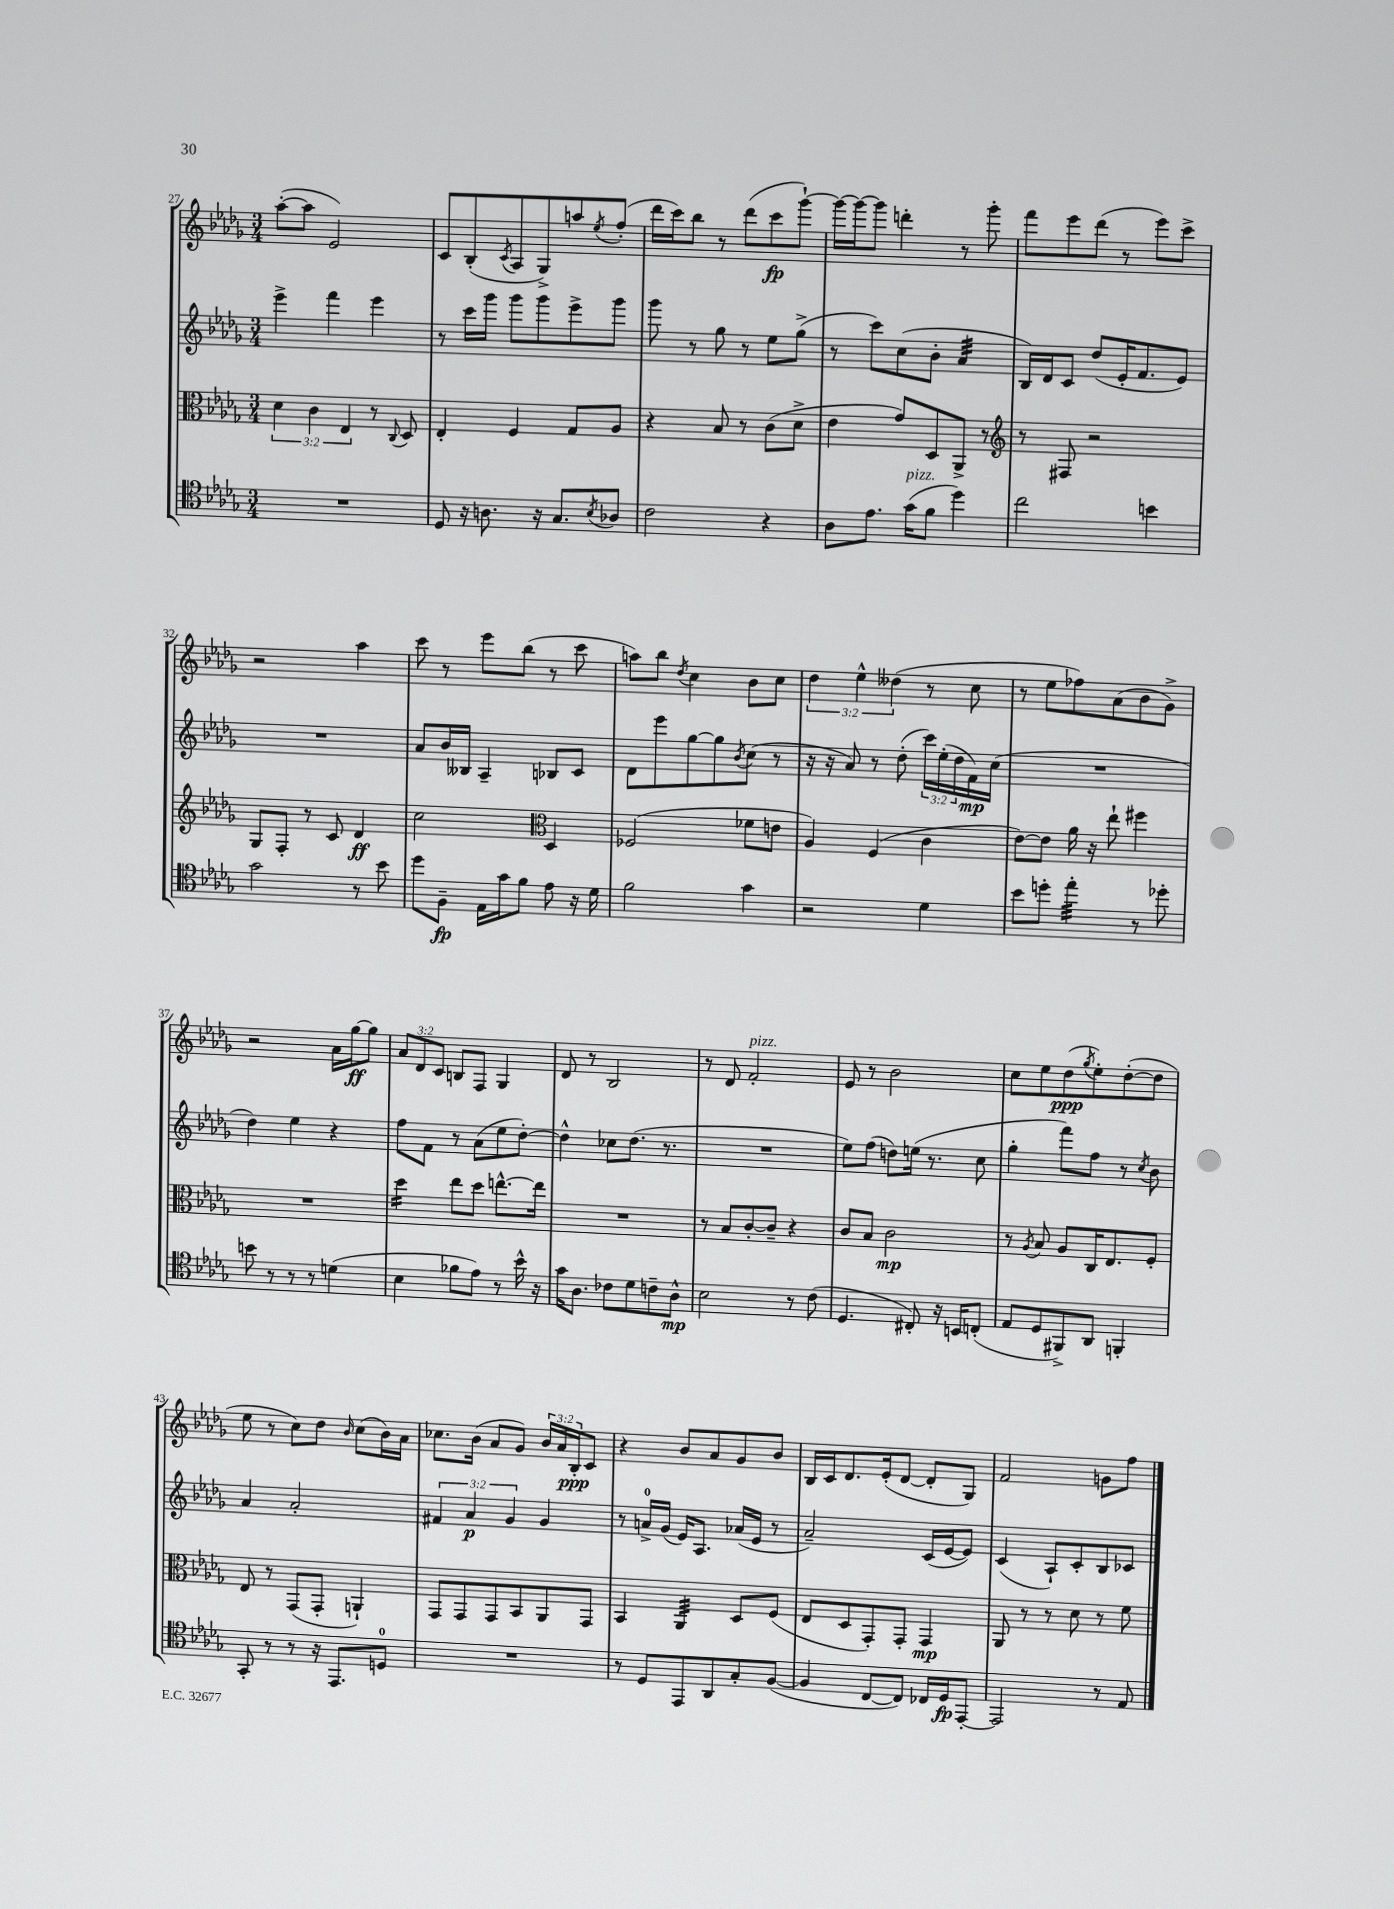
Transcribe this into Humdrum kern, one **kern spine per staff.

**kern	**kern	**kern	**kern
*staff4	*staff3	*staff2	*staff1
*clefC4	*clefC3	*clefG2	*clefG2
*k[b-e-a-d-g-]	*k[b-e-a-d-g-]	*k[b-e-a-d-g-]	*k[b-e-a-d-g-]
*M3/4	*M3/4	*M3/4	*M3/4
2.r	6d-	4eee-^	([8aa-'
.	.	.	8aa-]
.	6c	.	.
.	.	4fff	2e-)
.	6E-	.	.
.	8r	4eee-	.
.	8qqC	.	.
.	8D-	.	.
=	=	=	=
8D-	4E-'	8r	8c
16r	.	16ccc	(8B-'
8.A	.	16ggg-	.
.	.	.	8qc
.	4F	8ggg-	8A-
16r	.	8ggg-	8G-^)
8.G-	.	.	.
.	8G-	8eee-^	8aa
8qB-	.	.	8qee-
8A-	8A-	8ggg-	(8ff'
=	=	=	=
2c	4r	8ggg-	16ddd-
.	.	.	16ccc)
.	.	8r	8bb-
.	8B-	8gg-	8r
.	8r	8r	(8ddd-
4r	(8c	8ee-	8ccc
.	8d-^	(8gg-^	[8ggg-`)
=	=	=	=
8A-	4e-	8r	16ggg-_
.	.	.	16ggg-_
8.e-	.	8ccc)	8ggg-]
.	8g-)	(8cc	4ddd'
(16g-	.	.	.
8f	8D-	8b-'	.
4dd-)	8AA-^	4a-	8r
.	8r	.	8ggg-'
=	=	=	=
*	*clefG2	*	*
2cc	8r	16B-)	8fff
.	.	16d-	.
.	8F#	8c	8eee-
.	2r	(8dd-	(8ddd-
.	.	16e-'	8r
.	.	8.f	.
4b	.	.	8eee-)
.	.	8e-)	8ccc^
=	=	=	=
2g-	8G-	2.r	2r
.	8F'	.	.
.	8r	.	.
.	8c	.	.
8r	4d-	.	4aa-
8b-	.	.	.
=	=	=	=
8dd-	2cc	8a-	8ccc
8F~	.	16b-	8r
.	.	16B--	.
16E-	.	4A-~	8eee-
16g-	.	.	.
8f	.	.	(8bb-
*	*clefC3	*	*
8e-	4D-	8B-	8r
16r	.	8c	8ccc
16d-	.	.	.
=	=	=	=
2f	(2F-	8d-	8aa)
.	.	8eee-	8bb-
.	.	.	8qdd-
.	.	[8gg-	4cc
.	.	8gg-]	.
.	.	8qb-	.
4g-	8f-	(8cc	8b-
.	8e	8r	8cc
=	=	=	=
2r	4A-)	16r	6dd-
.	.	16r	.
.	.	8a-)	.
.	.	.	6ee-^^
.	(4F	8r	.
.	.	.	(6dd--
.	.	(8dd-'	.
4d-	4c	24ccc)	8r
.	.	(24ee-'	.
.	.	24dd-	.
.	.	16f)	8cc
.	.	(16cc	.
=	=	=	=
8b-	[8e-)	2.r	8r
8dd'	8e-]	.	8ee-
4ee-'	16a-	.	8ff-)
.	16r	.	.
.	8ee-`	.	(8a-
8r	4ff#	.	8b-
8dd-'	.	.	8g-^)
=	=	=	=
8b	2.r	4dd-)	2r
8r	.	.	.
8r	.	4ee-	.
8r	.	.	.
(4d	.	4r	16a-
.	.	.	[16gg-
.	.	.	8gg-]
=	=	=	=
4B-	4dd-	8ff	12a-
.	.	.	12d-
.	.	8f	.
.	.	.	12c
8f-	8ee-	8r	8B
8e-)	8dd-	(8a-	8F
8r	[8.ee^^	8ee-	4G-
16b-^^	.	[8dd-')	.
16r	16ee]	.	.
=	=	=	=
16g-	2.r	4dd-^^]	8d-
8.A-	.	.	.
.	.	.	8r
8c-	.	8cc-	2B-
8d-	.	(8.dd-	.
8c~	.	.	.
.	.	8.r	.
8A-^^	.	.	.
=	=	=	=
2B-	8r	2.r	8r
.	8B-	.	8d-
.	[8c'	.	2f'
.	8c~]	.	.
8r	4r	.	.
(8c	.	.	.
=	=	=	=
4.D-	8c	8ee-)	8e-
.	8B-	(8ff	8r
.	2c	8dd)	2b-
8C#')	.	(16ee	.
.	.	8.r	.
16r	.	.	.
16BB	.	.	.
(8C'	.	8cc	.
=	=	=	=
8E-	8r	4gg-'	8cc
.	8qA-	.	.
8D-	8B-	.	8ee-
8FF#^)	8A-	8fff)	(8dd-
.	.	.	8qgg-
8AA-	16C	8ff	8ee-')
.	8.E-	.	.
4FF'	.	8r	([8dd-'
.	.	8qcc	.
.	8F'	8b-	8dd-]
=	=	=	=
8GG-'	8E-	4a-	8ee-
8r	8r	.	8r
8r	(8GG-	2a-'	8cc)
16r	8GG-'	.	8dd-
8.EE-	.	.	.
.	.	.	16qqb-
.	4AA`)	.	(8cc
8D	.	.	16b-)
.	.	.	16a-
=	=	=	=
2.r	8GG-	6f#	8.cc-
.	8GG-	.	.
.	.	6a-	.
.	.	.	(16b-
.	8GG-	.	8a-
.	.	6g-	.
.	8BB-	.	8g-)
.	8AA-	4g-	24b-
.	.	.	24a-
.	.	.	24B-'
.	8GG-	.	8c
=	=	=	=
8r	4BB-	8r	4r
8D-	.	16a^	.
.	.	(16g-	.
8EE-	4AA-	16e-)	8b-
.	.	8.A-	.
8AA-	.	.	8a-
8G-'	8D-	(16a-	8g-
.	.	16e-	.
([8F	(8F	8r	8b-
=	=	=	=
4F]	8E-	2a-~)	16B-
.	.	.	16c
.	8D-	.	8.d-
[8C	8GG-')	.	.
.	.	.	(16e-'
8C])	8GG-'	.	[8d-
16C-	4GG-	(16c	8d-']
16D-	.	[16e-	.
[8EE-'	.	8e-])	8G-)
=	=	=	=
2EE-]	8AA-	(4c	2f
.	8r	.	.
.	8r	8A-`)	.
.	8d-	8c'	.
8r	8r	8B-	8g
8E-	8f	8c-	8ff
==	==	==	==
*-	*-	*-	*-
